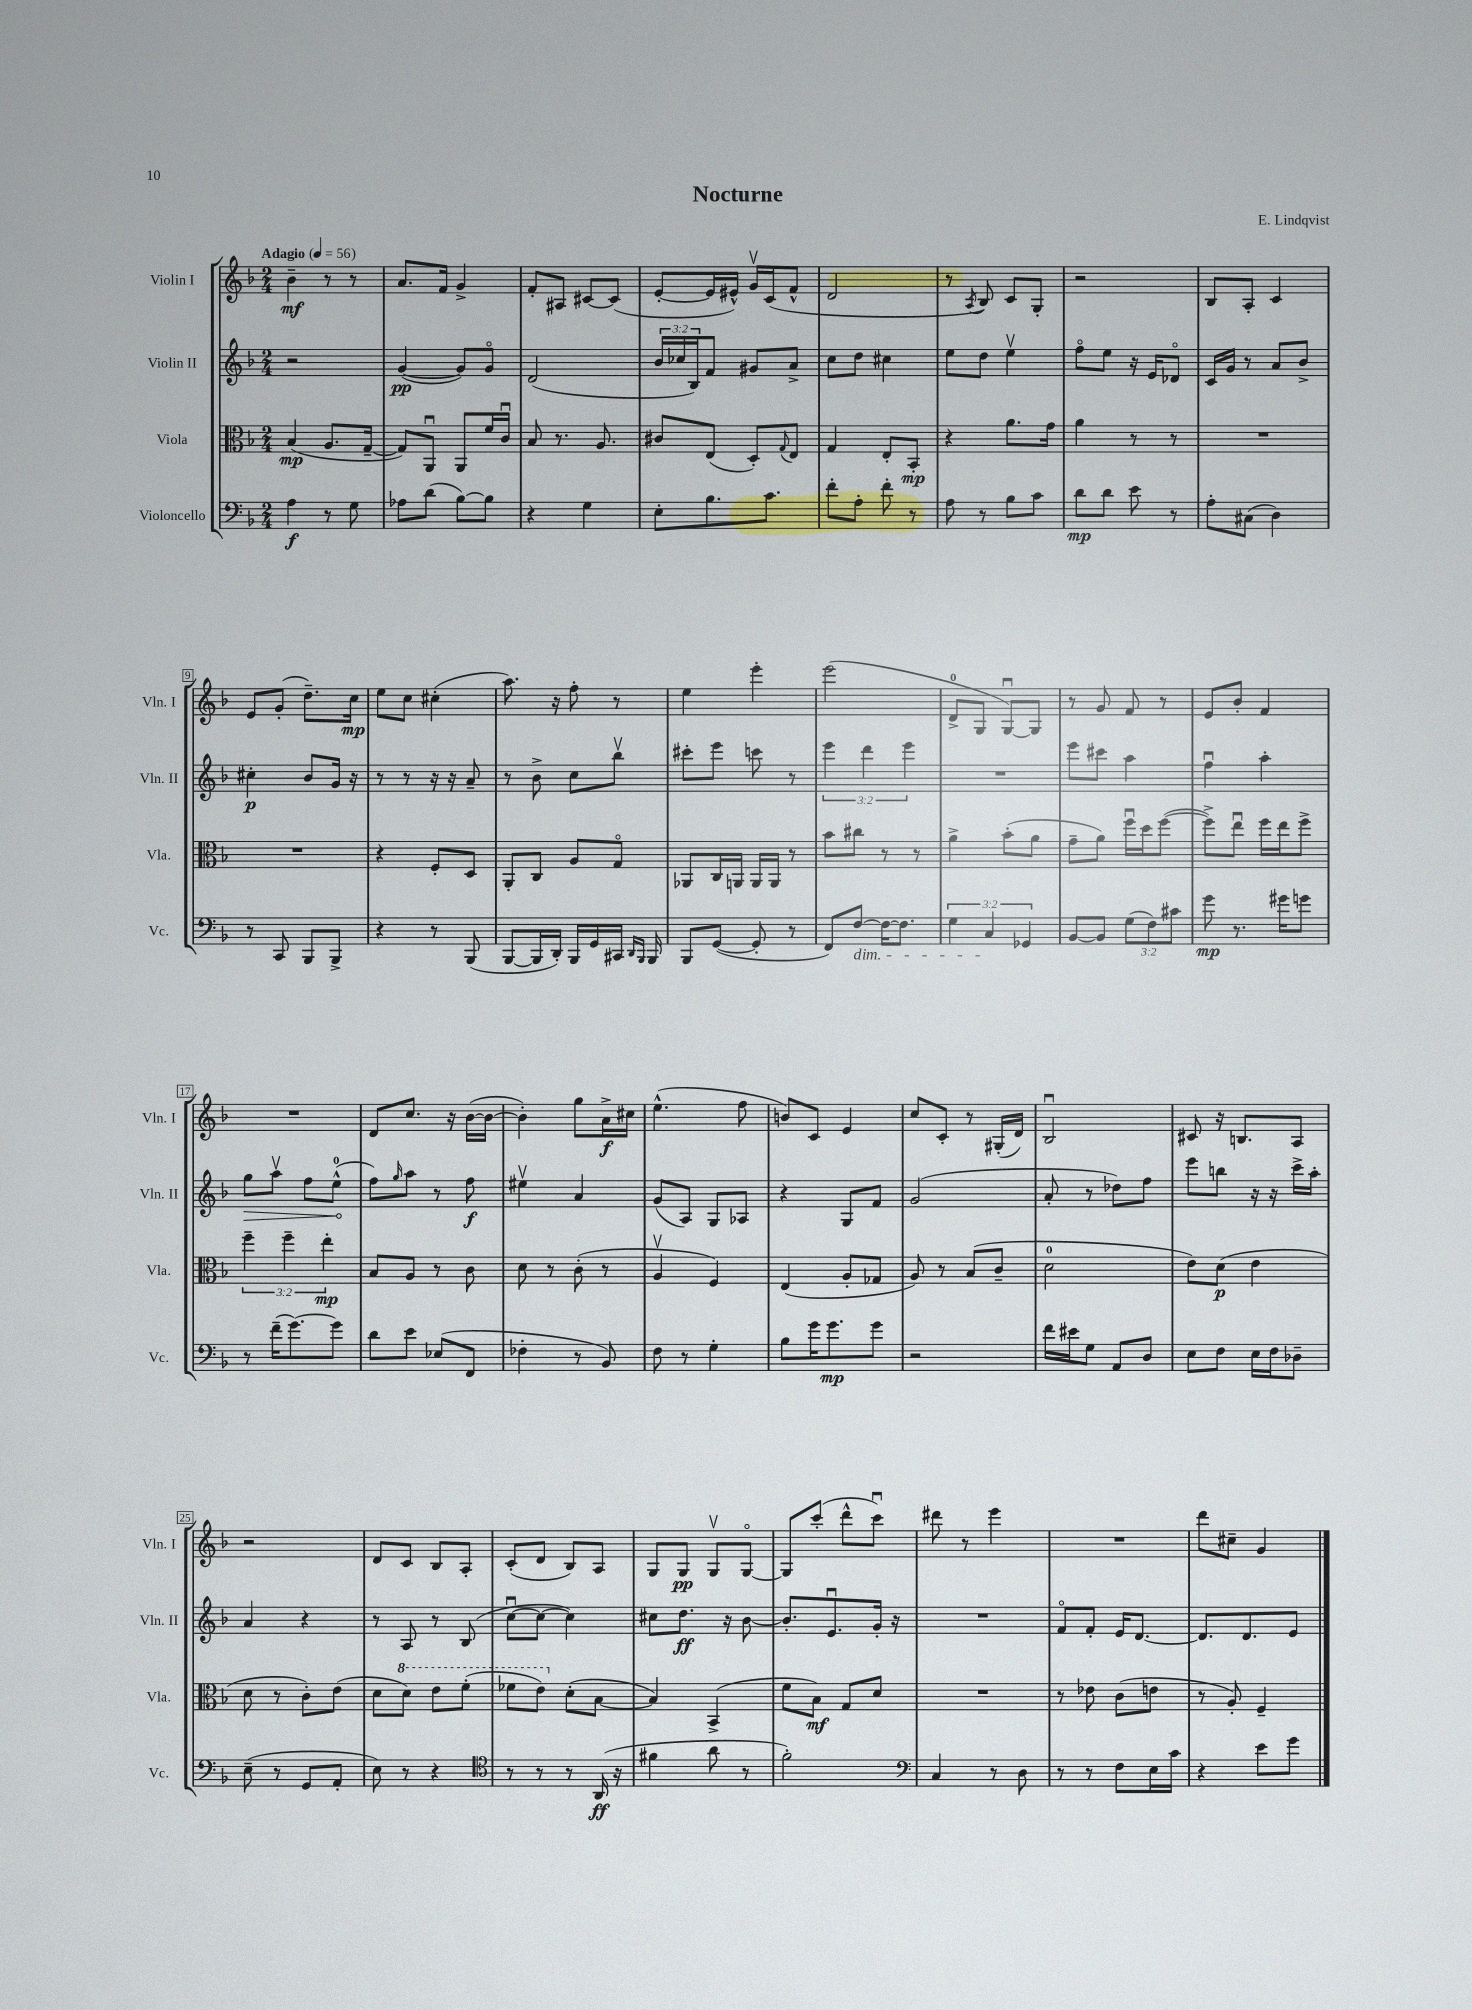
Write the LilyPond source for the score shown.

\header { title = "Nocturne" composer = "E. Lindqvist" }
<<
\new StaffGroup <<
\new Staff = "s0" \with { instrumentName = "Violin I" shortInstrumentName = "Vln. I" } {
    \clef treble \key f \major \numericTimeSignature \time 2/4 \tempo "Adagio" 4 = 56
    bes'4--\mf r8 r8 |
    a'8. f'16 g'4-> |
    f'8-. ais8 cis'8~ cis'8( |
    e'8~-. e'16 eis'16-^) g'16\upbow c'16( f'8-^ |
    d'2 |
    r8 \acciaccatura { a8 } bes8) c'8 g8-. |
    r2 |
    bes8 a8-. c'4 |
    e'8 g'8-.( d''8.--) c''16\mp |
    e''8 c''8 cis''4-.( |
    a''8.) r16 f''8-. r8 |
    e''4 e'''4-. |
    e'''2( |
    d'8-0-> g8 g8~\downbow) g8 |
    r8 g'8 f'8 r8 |
    e'8 bes'8-. f'4 |
    R2 |
    d'8 c''8. r16 bes'16~( bes'16~ |
    bes'4-.) g''8 a'16->\f cis''16 |
    e''4.-^( f''8 |
    b'8) c'8 e'4 |
    c''8 c'8-. r8 gis16-.( d'16) |
    bes2\downbow |
    cis'8 r16 b8. a8 |
    r2 |
    d'8 c'8 bes8 a8-. |
    c'8-.( d'8 bes8) a8 |
    g8 g8\pp g8\upbow g8~\flageolet |
    g8 c'''8-.( d'''8-^ c'''8\downbow) |
    dis'''8 r8 e'''4 |
    R2 |
    d'''8 cis''8-- g'4 \bar "|." |
}
\new Staff = "s1" \with { instrumentName = "Violin II" shortInstrumentName = "Vln. II" } {
    \clef treble \key f \major \numericTimeSignature \time 2/4 \override Staff.TupletNumber.text = #tuplet-number::calc-fraction-text
    r2 |
    g'4~\pp( g'8) g'8\flageolet |
    d'2( |
    \tuplet 3/2 { bes'16 ces''16 bes16) } f'8 gis'8 a'8-> |
    c''8 d''8 cis''4 |
    e''8 d''8 e''4\upbow |
    f''8\flageolet e''8 r16 e'16 des'8\flageolet |
    c'16 g'16 r8 a'8 bes'8-> |
    cis''4-.\p bes'8 g'16 r16 |
    r8 r8 r16 r16 a'8-- |
    r8 bes'8-> c''8 bes''8\upbow |
    cis'''8-. e'''8 c'''8 r8 |
    \tuplet 3/2 { e'''4 d'''4 e'''4 } |
    R2 |
    e'''8 cis'''8 a''4 |
    f''4\downbow a''4-. |
    \once \override Hairpin.circled-tip = ##t g''8\> a''8\upbow f''8 e''8-0-^\!( |
    f''8) \grace { g''16 } a''8 r8 f''8\f |
    eis''4\upbow a'4 |
    g'8( a8) g8 aes8 |
    r4 g8 f'8 |
    g'2( |
    a'8-. r8 des''8) f''8 |
    e'''8 b''8 r16 r16 c'''16-> a''16-. |
    a'4 r4 |
    r8 a8 r8 bes8( |
    c''8~\downbow c''8~ c''4) |
    cis''8 d''8.\ff r16 bes'8~ |
    bes'8.-. e'8.\downbow g'16-. r16 |
    R2 |
    f'8\flageolet f'8-. e'16 d'8.~ |
    d'8. d'8. e'8 \bar "|." |
}
\new Staff = "s2" \with { instrumentName = "Viola" shortInstrumentName = "Vla." } {
    \clef alto \key f \major \numericTimeSignature \time 2/4 \override Staff.TupletNumber.text = #tuplet-number::calc-fraction-text
    bes4\mp( a8. g16~-- |
    g8) a,8\downbow a,8 f'16 c'16\downbow |
    bes8 r8. a8. |
    cis'8 e8( d8-.) \appoggiatura { g8 } e8 |
    g4 e8-. bes,8-.\mp |
    r4 a'8. g'16 |
    a'4 r8 r8 |
    R2 |
    R2 |
    r4 f8-. d8 |
    a,8-. c8 a8 g8\flageolet |
    aes,8 c16 a,16 a,16 a,16 r8 |
    bes'8 cis''8 r8 r8 |
    a'4-> bes'8-.( a'8 |
    g'8-- a'8) f''16\downbow d''16 f''8~( |
    f''8->) e''8\downbow f''16 e''16 f''8-> |
    \tuplet 3/2 { f''4-- f''4-- e''4-.\mp } |
    bes8 a8 r8 c'8 |
    d'8 r8 c'8-.( r8 |
    a4\upbow f4) |
    e4( a8-. ges8 |
    a8) r8 bes8( c'8-- |
    d'2-0 |
    e'8) d'8\p( e'4 |
    d'8 r8 c'8-.) e'8( |
    d'8 \ottava #1 d''8) e''8 f''8-.( |
    fes''8 e''8) \ottava #0 d'8-.( bes8~ |
    bes4) bes,4->( |
    f'8 bes8\mf) g8 d'8 |
    R2 |
    r8 ees'8 c'8( e'8 |
    r8 a8-.) f4-- \bar "|." |
}
\new Staff = "s3" \with { instrumentName = "Violoncello" shortInstrumentName = "Vc." } {
    \clef bass \key f \major \numericTimeSignature \time 2/4 \override Staff.TupletNumber.text = #tuplet-number::calc-fraction-text
    a4\f r8 g8 |
    aes8 d'8( bes8~) bes8 |
    r4 g4 |
    e8-. bes8. c'8. |
    f'8-. a8-. f'8-. r8 |
    a8 r8 bes8 c'8 |
    d'8\mp d'8 e'8 r8 |
    a8-. cis8( d4) |
    r8 c,8 bes,,8 bes,,8-> |
    r4 r8 bes,,8( |
    bes,,8~ bes,,16 d,16-.) bes,,16 g,16 cis,16 \grace { d,16 bes,,16 } bes,,16 |
    bes,,8 g,8~( g,8-. r8 |
    f,8) f8~\dim f16~ f8. |
    \tuplet 3/2 { g4 c4\! ges,4 } |
    bes,8~ bes,8 \tuplet 3/2 { g8( f8) cis'8 } |
    g'8\mp r8. gis'16 g'8 |
    r8 f'16--( g'8.~) g'8 |
    d'8 e'8 ees8( f,8 |
    fes4-. r8 bes,8) |
    f8 r8 g4-. |
    bes8 g'16 g'8.\mp g'8 |
    r2 |
    f'16 eis'16 g8 a,8 d8 |
    e8 f8 e16 f16 des8-- |
    e8--( r8 g,8 a,8-. |
    e8) r8 r4 |
    \clef tenor r8 r8 r8 a,16\ff( r16 |
    fis'4 a'8 r8 |
    f'2-.) |
    \clef bass c4 r8 d8 |
    r8 r8 f8 e16 c'16 |
    r4 e'8 g'8 \bar "|." |
}
>>
>>
\layout { \context { \Score \override BarNumber.stencil = #(make-stencil-boxer 0.1 0.3 ly:text-interface::print) } }
